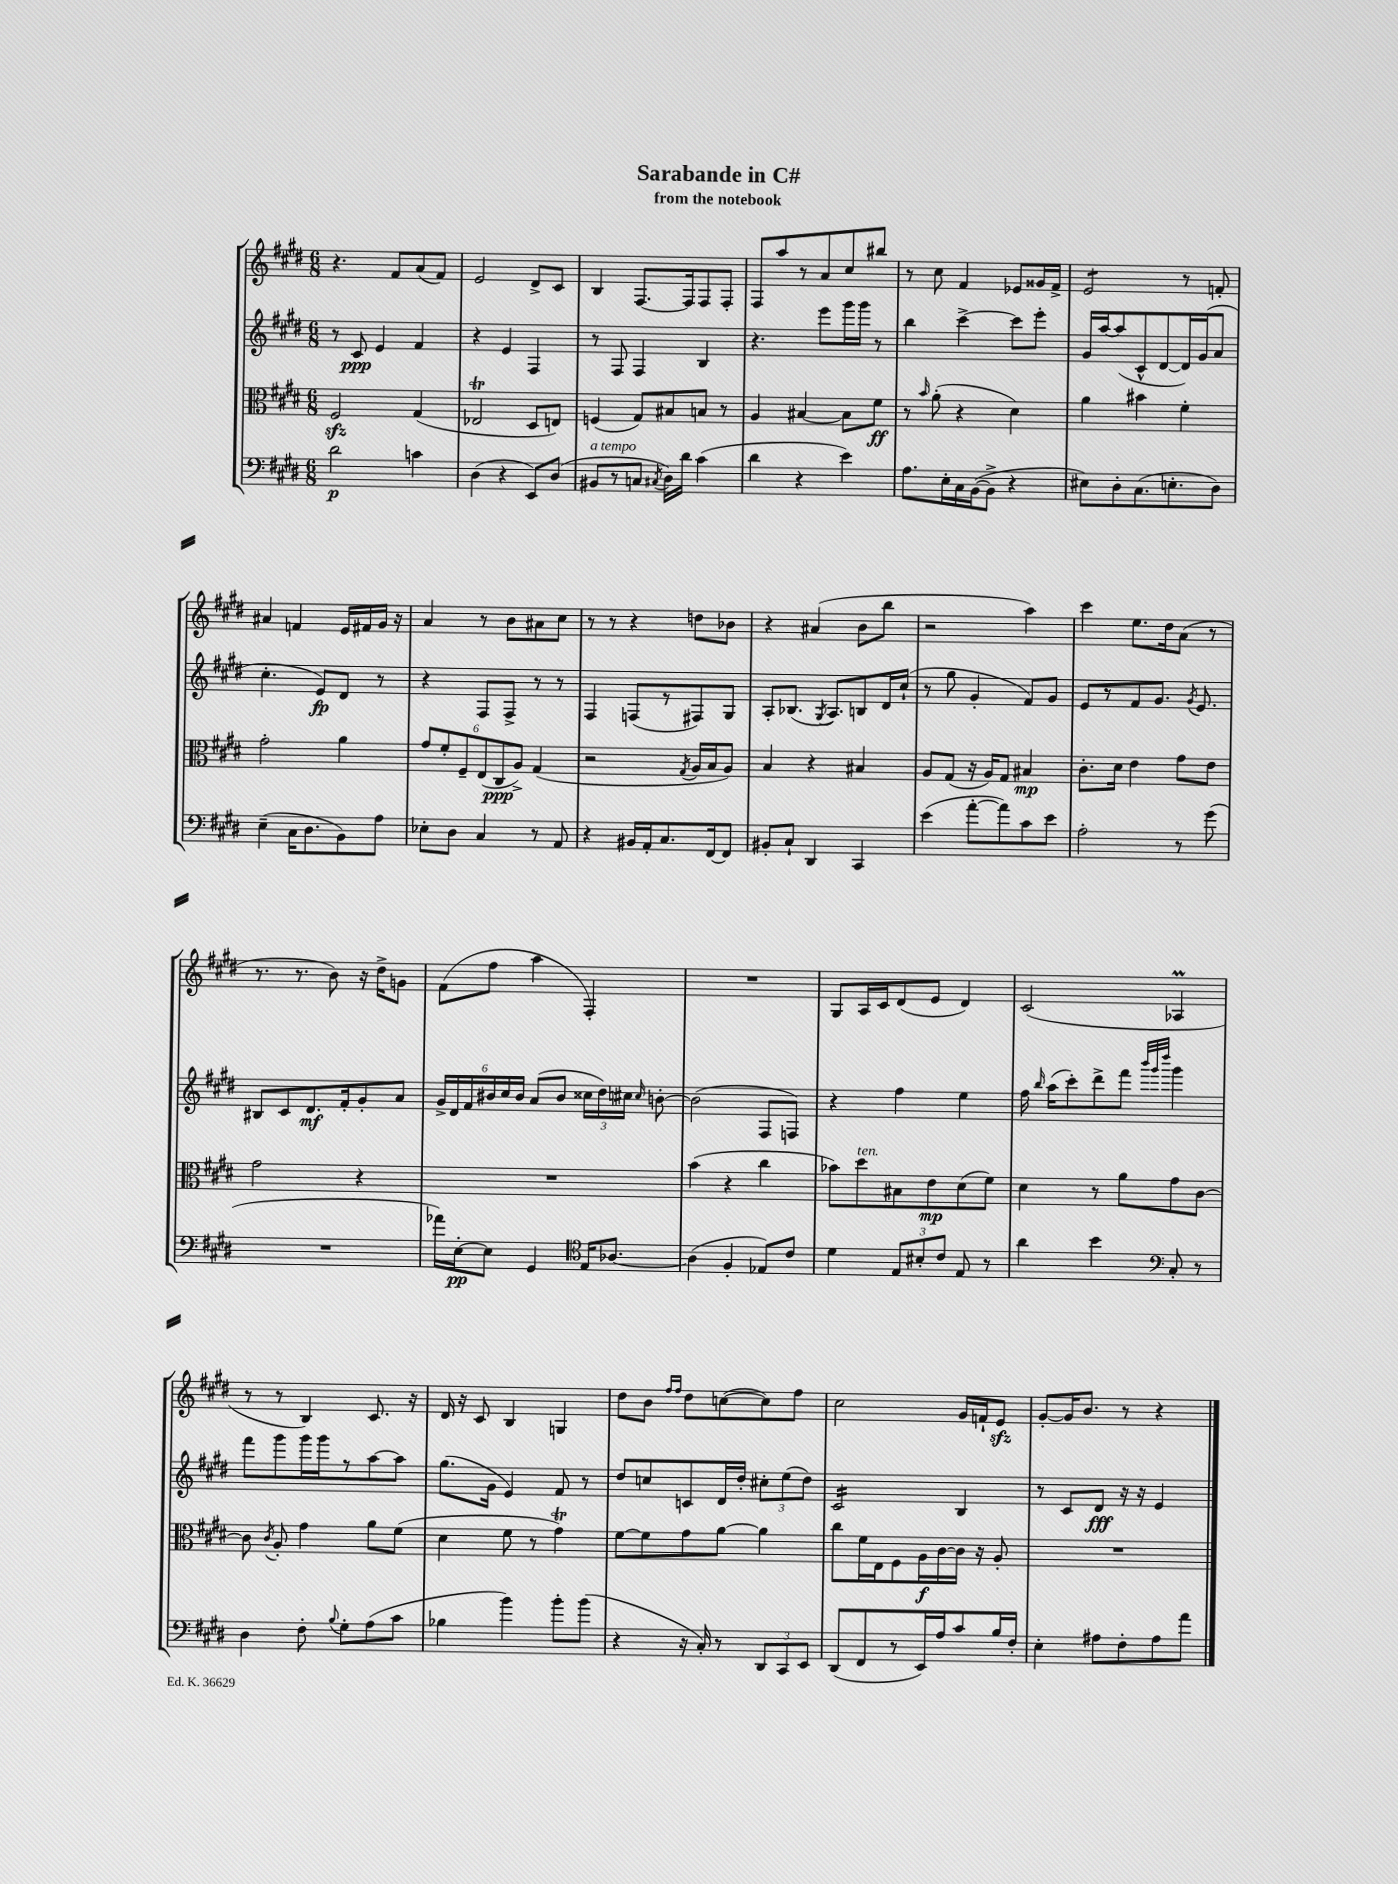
\header { title = "Sarabande in C#" subtitle = "from the notebook" }
<<
\new StaffGroup <<
\new Staff = "s0" {
    \clef treble \key e \major \numericTimeSignature \time 6/8
    \autoBeamOff r4. fis'8[ a'8( fis'8]) |
    e'2 dis'8[-> cis'8] |
    b4 fis8.[~ fis16 fis8 fis8]-. |
    fis8[ a''8 r8 a'8 cis''8 bis''8] |
    r8 cis''8 fis'4 ees'8[ gisis'16 fis'16]-> |
    e'2:8 r8 f'8-. |
    ais'4 f'4 e'16[ fis'16 gis'16] r16 |
    a'4 r8 b'8[ ais'8 cis''8] |
    r8 r8 r4 d''8[ bes'8] |
    r4 ais'4( b'8[ b''8] |
    r2 a''4) |
    cis'''4 e''8.[ dis''16 a'8]( r8 |
    r8. r8. b'8) r16 dis''16[-> g'8] |
    fis'8[( fis''8] a''4 fis4-.) |
    R2. |
    gis8[ a16 cis'16 dis'8( e'8] dis'4) |
    cis'2( aes4\prall |
    r8 r8 b4) cis'8. r16 |
    dis'16 r16 cis'8 b4 g4 |
    dis''8[ b'8] \grace { fis''16[ fis''16] } dis''8[ c''8~( c''8) fis''8] |
    cis''2 gis'16[ f'16-! e'8]\sfz |
    gis'8[~-. gis'16 b'8.] r8 r4 \bar "|." |
}
\new Staff = "s1" {
    \clef treble \key e \major \numericTimeSignature \time 6/8
    \autoBeamOff r8 cis'8\ppp e'4 fis'4 |
    r4 e'4 fis4 |
    r8 fis8 fis4 b4 |
    r4. e'''8[ gis'''16 gis'''16] r8 |
    b''4 cis'''4~-> cis'''8[ e'''8]-. |
    gis'16[ a''16~ a''8( cis'8-^ dis'8~ dis'16) gis'16( a'8] |
    cis''4.-. e'8[\fp) dis'8] r8 |
    r4 fis8[ fis8]-> r8 r8 |
    fis4 f8[( r8 fis8) gis8] |
    a8[-. bes8.]( \acciaccatura { gis8 } a8.[) b8 dis'16 cis''16]-!( |
    r8 gis''8 gis'4-. fis'8[) gis'8] |
    e'8[ r8 fis'8 gis'8.] \acciaccatura { gis'8 } e'8. |
    bis8[ cis'8 dis'8.\mf fis'16-. gis'8-. a'8] |
    \tuplet 6/4 { gis'16[-> dis'16 fis'16 bis'16 cis''16 bis'16] } a'8[( bis'8] \tuplet 3/2 { cisis''16[ dis''16) cis''16] } \grace { cis''16 } b'8~-. |
    b'2( fis8[ f8]) |
    r4 fis''4 e''4 |
    fis''16 \grace { b''16 } a''16[( cis'''8-.) dis'''8-> fis'''8] \grace { b'''32[ gis'''32 dis''''32] } gis'''4 |
    fis'''8[ gis'''8 gis'''16 gis'''16 r8 a''8~ a''8] |
    gis''8.[( gis'16] e'4) fis'8 r8 |
    dis''8[ c''8 c'8 dis'16 dis''16]-. \tuplet 3/2 { cis''8[-. e''8( dis''8]) } |
    cis'2:16 b4 |
    r8 cis'8[ dis'8]\fff r16 r16 e'4 \bar "|." |
}
\new Staff = "s2" {
    \clef alto \key e \major \numericTimeSignature \time 6/8
    \autoBeamOff fis2\sfz gis4( |
    ees2\trill dis8[ e8]) |
    f4( gis8[) bis8 b8] r8 |
    a4 bis4~ bis8[ fis'8]\ff |
    r8 \grace { b'16 } a'8-.( r4 dis'4) |
    a'4 bis'4 fis'4-. |
    gis'2-. a'4 |
    \tuplet 6/4 { gis'8[ fis'8-. fis8-- e8( cis8\ppp a8]->) } gis4( |
    r2 \acciaccatura { gis8 } a16[ b16 a8]) |
    b4 r4 bis4 |
    a8[ gis8]( r16 a16[) gis8] bis4\mp |
    cis'8.[-. dis'16] e'4 gis'8[ e'8] |
    gis'2 r4 |
    R2. |
    b'4( r4 cis''4 |
    bes'8[) dis''8^\markup { \italic "ten." } bis8 e'8\mp dis'8( fis'8]) |
    dis'4 r8 a'8[ gis'8 cis'8]~ |
    cis'8 \acciaccatura { cis'8 } a8-. gis'4 a'8[ fis'8]( |
    dis'4 fis'8 r8 gis'4\trill) |
    fis'8[~ fis'8 gis'8 a'8]~ a'4 |
    cis''8[ fis'16 e16 fis8 a16\f cis'16~ cis'16] r16 a8-. |
    R2. \bar "|." |
}
\new Staff = "s3" {
    \clef bass \key e \major \numericTimeSignature \time 6/8
    \autoBeamOff dis'2\p c'4 |
    dis4( r4 e,8[) dis8]( |
    bis,8[^\markup { \italic "a tempo" } r8 c8] \acciaccatura { cis8 } dis16[) dis'16] cis'4( |
    dis'4 r4 e'4) |
    a8.[ e16-. cis16 b,16~( b,8]-> r4 |
    eis8[) dis8-. cis8.( e8.-. dis8]) |
    e4--( cis16[ dis8. b,8) a8] |
    ees8[-. dis8] cis4 r8 a,8 |
    r4 bis,16[ a,16-. cis8. fis,16~ fis,8] |
    bis,8[-. cis8]-! dis,4 cis,4 |
    e'4( a'8[~-. a'8) cis'8 e'8] |
    a2-. r8 gis'8( |
    R2. |
    aes'16[) e16~-.\pp e8] gis,4 \clef tenor e16[ aes8.]~ |
    aes4( fis4-. ees8[) cis'8] |
    dis'4 \tuplet 3/2 { e8[ bis8-. cis'8] } e8 r8 |
    a'4 b'4 \clef bass cis8-. r8 |
    dis4 fis8-. \appoggiatura { b8 } gis8[-. a8( cis'8] |
    bes4 b'4) b'8[-. b'8]( |
    r4 r16 cis16-.) r8 \tuplet 3/2 { dis,8[ cis,8 e,8] } |
    dis,8[( fis,8 r8 e,16) a16 cis'8 b16 fis16]-. |
    e4-. ais8[ fis8-. ais8 a'8] \bar "|." |
}
>>
>>
\layout { \context { \Score \remove "Bar_number_engraver" } }
